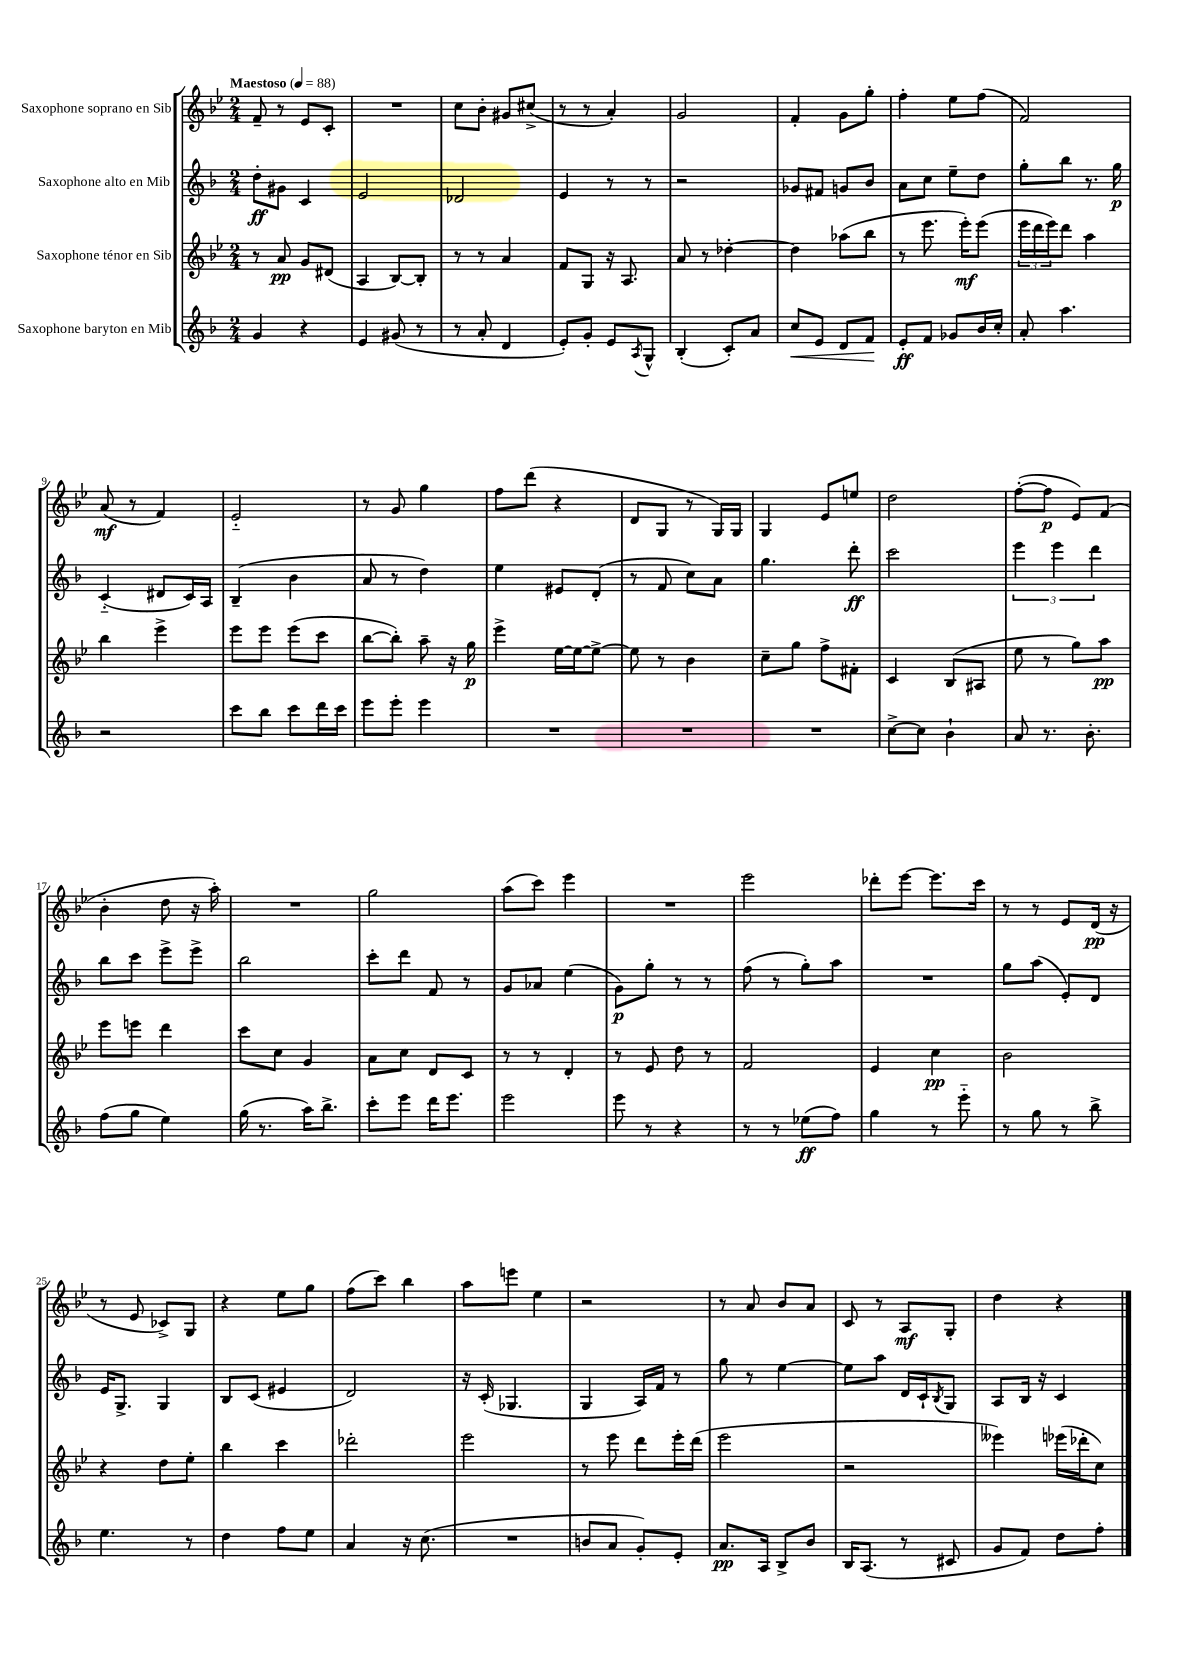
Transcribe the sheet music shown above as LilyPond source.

<<
\new StaffGroup <<
\new Staff = "s0" \with { instrumentName = "Saxophone soprano en Sib" } {
    \clef treble \key bes \major \numericTimeSignature \time 2/4 \tempo "Maestoso" 4 = 88
    f'8-- r8 ees'8 c'8-. |
    R2 |
    c''8 bes'8-. gis'8 cis''8->( |
    r8 r8 a'4-.) |
    g'2 |
    f'4-. g'8 g''8-. |
    f''4-. ees''8 f''8( |
    f'2) |
    a'8\mf( r8 f'4) |
    ees'2-_ |
    r8 g'8 g''4 |
    f''8 d'''8( r4 |
    d'8 g8 r8 g16) g16 |
    g4 ees'8 e''8 |
    d''2 |
    f''8~-.( f''8\p ees'8) f'8( |
    bes'4-. d''8 r16 a''16-.) |
    R2 |
    g''2 |
    a''8( c'''8) ees'''4 |
    R2 |
    ees'''2 |
    des'''8-. ees'''8~ ees'''8. c'''16 |
    r8 r8 ees'8 d'16\pp( r16 |
    r8 ees'8 ces'8->) g8 |
    r4 ees''8 g''8 |
    f''8( c'''8) bes''4 |
    a''8 e'''8 ees''4 |
    r2 |
    r8 a'8 bes'8 a'8 |
    c'8 r8 a8\mf g8-. |
    d''4 r4 \bar "|." |
}
\new Staff = "s1" \with { instrumentName = "Saxophone alto en Mib" } {
    \clef treble \key f \major \numericTimeSignature \time 2/4
    d''8-.\ff gis'8 c'4 |
    e'2 |
    des'2 |
    e'4 r8 r8 |
    r2 |
    ges'8 fis'8 g'8 bes'8 |
    a'8 c''8 e''8-- d''8 |
    g''8-. bes''8 r8. g''16\p |
    c'4-_( dis'8 c'16) a16 |
    bes4--( bes'4 |
    a'8 r8 d''4) |
    e''4 eis'8 d'8-.( |
    r8 f'8 c''8) a'8 |
    g''4. d'''8-.\ff |
    c'''2 |
    \tuplet 3/2 { e'''4 e'''4 d'''4 } |
    bes''8 c'''8 e'''8-> e'''8-> |
    bes''2 |
    c'''8-. d'''8 f'8 r8 |
    g'8 aes'8 e''4( |
    g'8\p) g''8-. r8 r8 |
    f''8( r8 g''8-.) a''8 |
    R2 |
    g''8 a''8( e'8-.) d'8 |
    e'16 g8.-> g4 |
    bes8 c'8( eis'4 |
    d'2) |
    r16 c'16-.( ges4. |
    g4 a16) f'16 r8 |
    g''8 r8 e''4~ |
    e''8 a''8 d'16 c'16-! \acciaccatura { bes8 } g8 |
    a8 bes16 r16 c'4 \bar "|." |
}
\new Staff = "s2" \with { instrumentName = "Saxophone ténor en Sib" } {
    \clef treble \key bes \major \numericTimeSignature \time 2/4
    r8 a'8\pp g'8 dis'8( |
    a4 bes8~) bes8-. |
    r8 r8 a'4 |
    f'8 g8 r16 a8. |
    a'8 r8 des''4~-. |
    des''4 aes''8( bes''8 |
    r8 ees'''8. ees'''16-.\mf) ees'''8( |
    \tuplet 3/2 { ees'''16 d'''16 ees'''16) } d'''8 a''4 |
    bes''4 ees'''4-> |
    ees'''8 ees'''8 ees'''8( c'''8 |
    bes''8~ bes''8-.) a''8-- r16 g''16\p |
    ees'''4-> ees''16~ ees''16~ ees''8~-> |
    ees''8 r8 bes'4 |
    c''8-- g''8 f''8-> fis'8-. |
    c'4 bes8( ais8 |
    ees''8 r8 g''8) a''8\pp |
    ees'''8 e'''8 d'''4 |
    c'''8 c''8 g'4 |
    a'8 c''8 d'8 c'8 |
    r8 r8 d'4-. |
    r8 ees'8 d''8 r8 |
    f'2 |
    ees'4 c''4\pp |
    bes'2 |
    r4 d''8 ees''8-. |
    bes''4 c'''4 |
    des'''2-. |
    ees'''2 |
    r8 ees'''8 d'''8 ees'''16-. d'''16( |
    ees'''2 |
    r2 |
    eeses'''4) ees'''16( des'''16-. c''8) \bar "|." |
}
\new Staff = "s3" \with { instrumentName = "Saxophone baryton en Mib" } {
    \clef treble \key f \major \numericTimeSignature \time 2/4
    g'4 r4 |
    e'4 gis'8( r8 |
    r8 a'8-. d'4 |
    e'8-.) g'8-. e'8 \acciaccatura { a8 } g8-^ |
    bes4-.( c'8-.) a'8 |
    c''8\< e'8 d'8 f'8\! |
    e'8-.\ff f'8 ges'8 bes'16 c''16-. |
    a'8-. a''4. |
    r2 |
    c'''8 bes''8 c'''8 d'''16 c'''16 |
    e'''8 e'''8-. e'''4 |
    R2 |
    R2 |
    R2 |
    c''8~-> c''8 bes'4-! |
    a'8 r8. bes'8.-. |
    f''8( g''8 e''4) |
    g''16( r8. a''16) bes''8.-> |
    c'''8-. e'''8 d'''16 e'''8. |
    e'''2 |
    e'''8 r8 r4 |
    r8 r8 ees''8\ff( f''8) |
    g''4 r8 e'''8-_ |
    r8 g''8 r8 bes''8-> |
    e''4. r8 |
    d''4 f''8 e''8 |
    a'4 r16 c''8.( |
    R2 |
    b'8 a'8 g'8-.) e'8-. |
    a'8.\pp a16 bes8-> bes'8 |
    bes16 a8.( r8 cis'8 |
    g'8 f'8) d''8 f''8-. \bar "|." |
}
>>
>>
